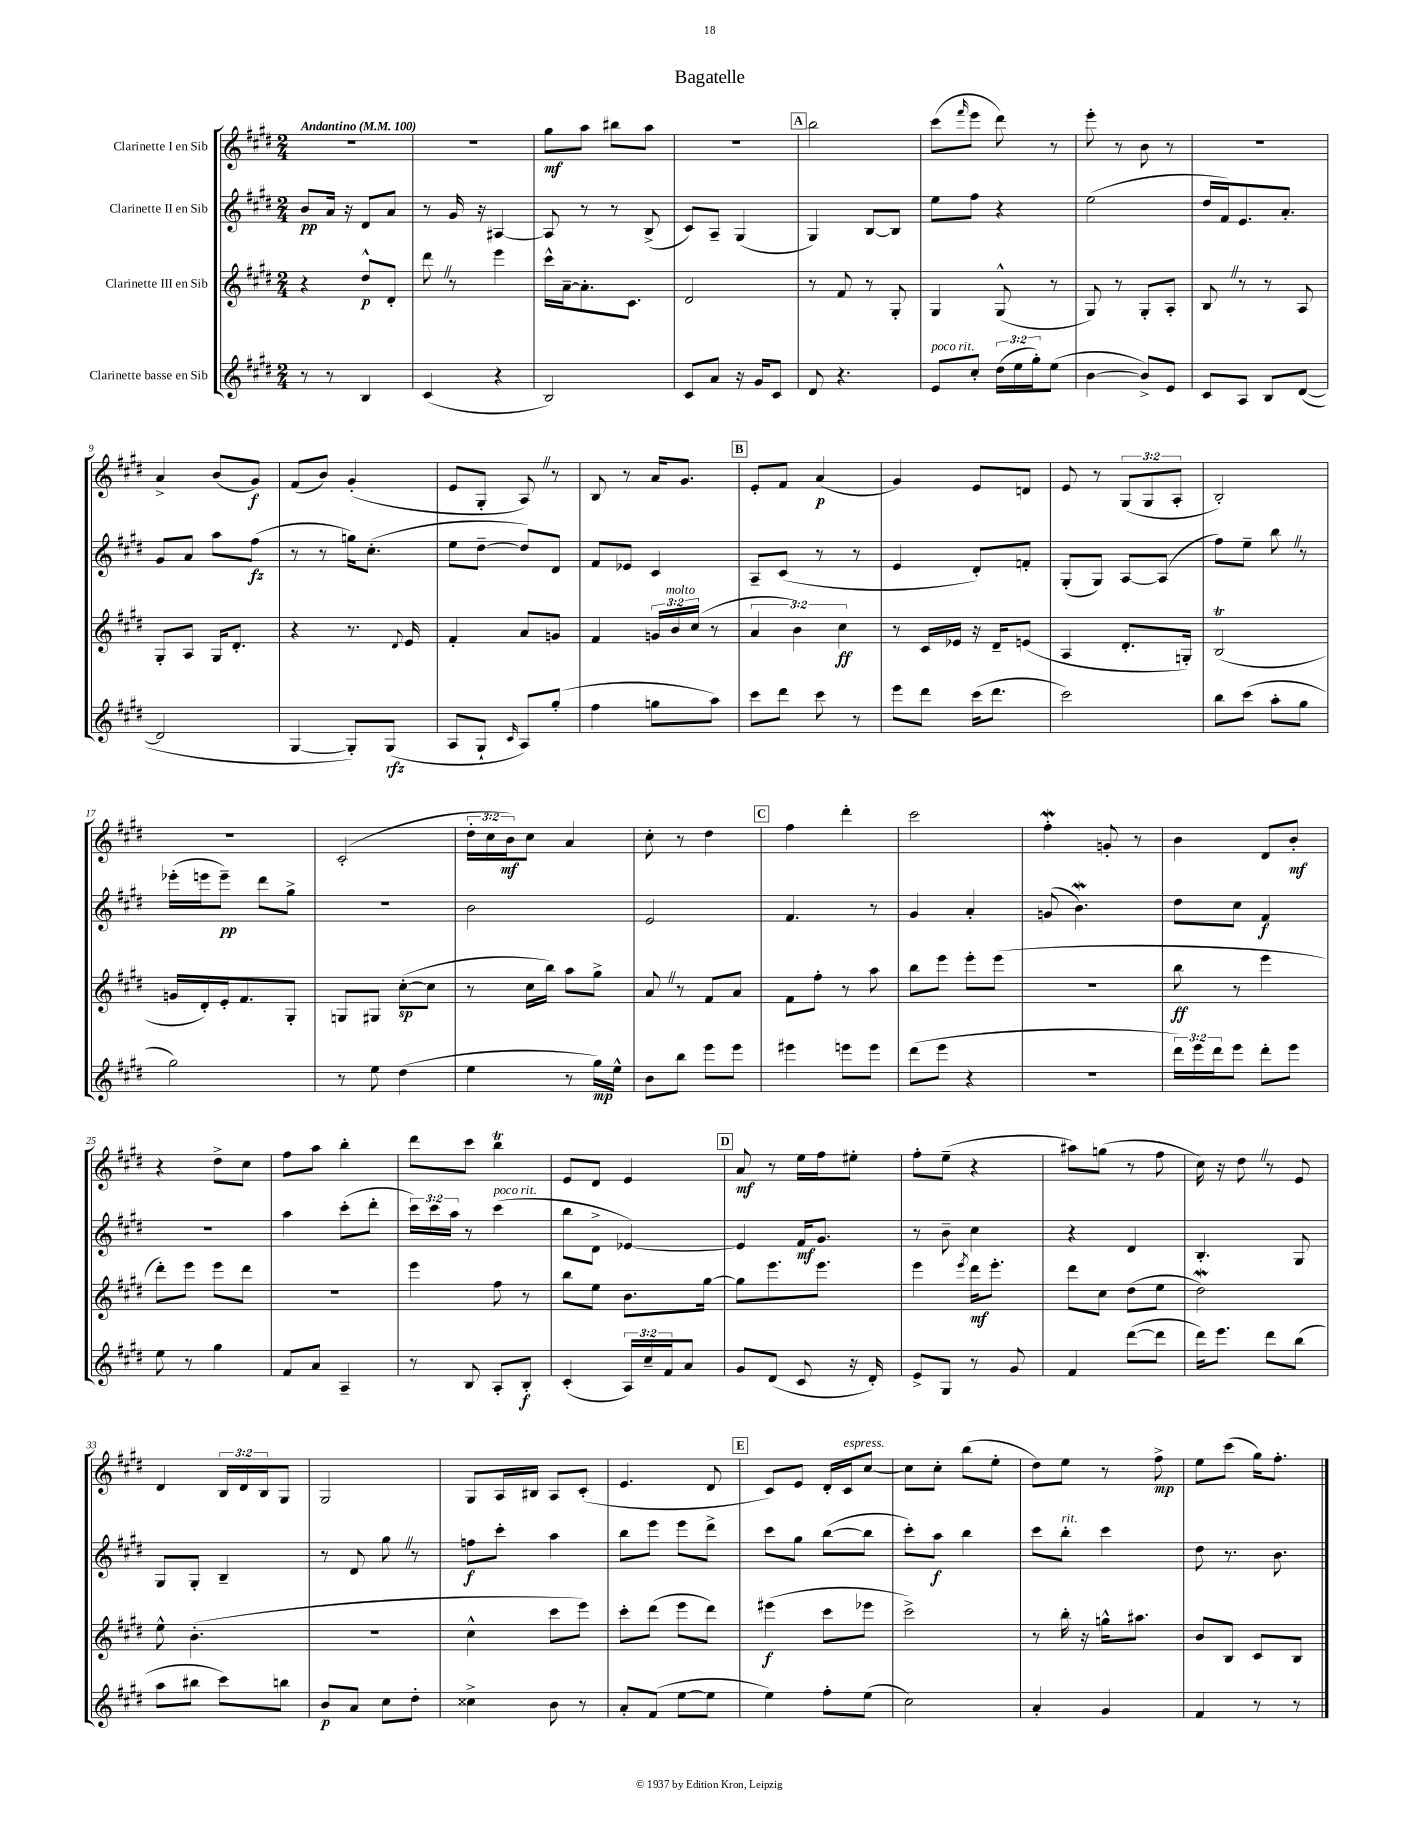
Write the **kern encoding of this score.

**kern	**dynam	**kern	**dynam	**kern	**dynam	**kern	**dynam
*part4	*part4	*part3	*part3	*part2	*part2	*part1	*part1
*staff4	*staff4	*staff3	*staff3	*staff2	*staff2	*staff1	*staff1
*I"Clarinette basse en Sib	*	*I"Clarinette III en Sib	*	*I"Clarinette II en Sib	*	*I"Clarinette I en Sib	*
*clefG2	*	*clefG2	*	*clefG2	*	*clefG2	*
*k[f#c#g#d#]	*	*k[f#c#g#d#]	*	*k[f#c#g#d#]	*	*k[f#c#g#d#]	*
*M2/4	*	*M2/4	*	*M2/4	*	*M2/4	*
*MM100	*	*MM100	*	*MM100	*	*MM100	*
=1	=1	=1	=1	=1	=1	=1	=1
!	!	!	!	!	!	!LO:TX:a:B:t=Andantino	!
8r	.	4r	.	8b/L	pp	2r	.
8r	.	.	.	16a/Jk	.	.	.
.	.	.	.	16r	.	.	.
4B/	.	8dd#^^/L	p	8d#/L	.	.	.
.	.	8d#'/J	.	8a/J	.	.	.
=2	=2	=2	=2	=2	=2	=2	=2
(4c#/	.	8ddd#Z\	.	8r	.	2r	.
.	.	8r	.	16g#/	.	.	.
.	.	.	.	16r	.	.	.
4r	.	4eee\	.	[4A#X/	.	.	.
=3	=3	=3	=3	=3	=3	=3	=3
2B/)	.	16ccc#^^\LL	.	8A#/]	.	8gg#\L	mf
.	.	[16a~\J	.	.	.	.	.
.	.	8.a'\]	.	8r	.	8aa\J	.
.	.	.	.	8r	.	8bb#X\L	.
.	.	8.c#\J	.	.	.	.	.
.	.	.	.	(8B^/	.	8aa\J	.
=4	=4	=4	=4	=4	=4	=4	=4
8c#/L	.	2d#/	.	8c#/L)	.	2r	.
8a/J	.	.	.	8A~/J	.	.	.
16r	.	.	.	(4G#/	.	.	.
16g#/KL	.	.	.	.	.	.	.
8c#/J	.	.	.	.	.	.	.
!!LO:REH:place=s1:t=A
=5	=5	=5	=5	=5	=5	=5	=5
8d#/	.	8r	.	4G#/)	.	2bb\	.
4.r	.	8f#/	.	.	.	.	.
.	.	8r	.	[8B/L	.	.	.
.	.	8G#'/	.	8B/J]	.	.	.
=6	=6	=6	=6	=6	=6	=6	=6
!LO:TX:a:i:t=poco rit.	!	!	!	!	!	!	!
8e/L	.	4G#/	.	8ee\L	.	(8ccc#\L	.
.	.	.	.	.	.	16qqfff#/	.
8cc#'/J	.	.	.	8ff#\J	.	8eee\J	.
(24dd#\LL	.	(8G#^^/	.	4r	.	8ddd#\)	.
24ee\	.	.	.	.	.	.	.
24gg#'\J)	.	.	.	.	.	.	.
(8ee\J	.	8r	.	.	.	8r	.
=7	=7	=7	=7	=7	=7	=7	=7
[4b\	.	8G#/)	.	(2ee\	.	8eee'\	.
.	.	8r	.	.	.	8r	.
8b^/L])	.	8G#'/L	.	.	.	8b\	.
8e/J	.	8A'/J	.	.	.	8r	.
=8	=8	=8	=8	=8	=8	=8	=8
8c#/L	.	8BZ/	.	16dd#/LL	.	2r	.
.	.	.	.	16f#/J)	.	.	.
8A/J	.	8r	.	8.e/	.	.	.
8B/L	.	8r	.	.	.	.	.
.	.	.	.	8.a'/J	.	.	.
([8d#/J	.	8A/	.	.	.	.	.
!!LO:LB:g=z
=9	=9	=9	=9	=9	=9	=9	=9
2d#/]	.	8G#'/L	.	8g#/L	.	4a^/	.
.	.	8A/J	.	8a/J	.	.	.
.	.	16G#/KL	.	8aa\L	.	(8b/L	.
.	.	8.d#'/J	.	.	.	.	.
.	.	.	.	(8ff#\J	fz	8g#/J)	f
=10	=10	=10	=10	=10	=10	=10	=10
[4G#/	.	4r	.	8r	.	(8f#/L	.
.	.	.	.	8r	.	8b/J)	.
8G#'/L])	.	8.r	.	16ggn\KL)	.	(4g#'/	.
.	.	.	.	(8.cc#'\J	.	.	.
(8G#/J	rfz	.	.	.	.	.	.
.	.	8qqd#/	.	.	.	.	.
.	.	16e/	.	.	.	.	.
=11	=11	=11	=11	=11	=11	=11	=11
8A/L	.	4f#'/	.	8ee\L	.	8e/L	.
8G#`/J	.	.	.	[8dd#~\J	.	8G#'/J	.
16qqc#/	.	.	.	.	.	.	.
8A/L)	.	8a/L	.	8dd#/L])	.	8AZ/)	.
(8gg#'/J	.	8gn/J	.	8d#/J	.	8r	.
=12	=12	=12	=12	=12	=12	=12	=12
4ff#\	.	4f#/	.	8f#/L	.	8B/	.
.	.	.	.	8e-X/J	.	8r	.
8ggn\L	.	24gn/LL	.	4c#/	.	16a/KL	.
!	!	!LO:TX:a:i:t=molto	!	!	!	!	!
.	.	24b/	.	.	.	.	.
.	.	.	.	.	.	8.g#/J	.
.	.	(24cc#/JJ	.	.	.	.	.
8aa\J)	.	8r	.	.	.	.	.
!!LO:REH:place=s1:t=B
=13	=13	=13	=13	=13	=13	=13	=13
8ccc#\L	.	6a/	.	8A~/L	.	8e'/L	.
8ddd#\J	.	.	.	(8c#/J	.	8f#/J	.
.	.	6b\)	.	.	.	.	.
8ccc#\	.	.	.	8r	.	(4a/	p
.	.	6cc#\	ff	.	.	.	.
8r	.	.	.	8r	.	.	.
=14	=14	=14	=14	=14	=14	=14	=14
8eee\L	.	8r	.	4e/	.	4g#/)	.
8ddd#\J	.	16c#/LL	.	.	.	.	.
.	.	16e-X/JJ	.	.	.	.	.
(16ccc#\KL	.	16r	.	8d#'/L)	.	8e/L	.
8.ddd#\J	.	16d#~/KL	.	.	.	.	.
.	.	(8en/J	.	8fn'/J	.	8dn/J	.
=15	=15	=15	=15	=15	=15	=15	=15
2ccc#\)	.	4A/	.	(8G#'/L	.	8e/	.
.	.	.	.	8G#/J)	.	8r	.
.	.	8.d#'/L	.	[8A/L	.	(12G#/L	.
.	.	.	.	.	.	12G#/	.
.	.	.	.	(8A/J]	.	.	.
.	.	.	.	.	.	12A'/J	.
.	.	16Gn'/Jk)	.	.	.	.	.
=16	=16	=16	=16	=16	=16	=16	=16
8bb\L	.	(2BT/	.	8ff#\L)	.	2B'/)	.
(8ccc#\J	.	.	.	8ee~\J	.	.	.
8aa'\L	.	.	.	8bbZ\	.	.	.
8gg#\J	.	.	.	8r	.	.	.
!!LO:LB:g=z
=17	=17	=17	=17	=17	=17	=17	=17
2gg#\)	.	16gn/LL	.	(16eee-X'\LL	.	2r	.
.	.	16d#'/)	.	16eeen\J	.	.	.
.	.	16e'/J	.	8eee~\J)	pp	.	.
.	.	8.f#/	.	.	.	.	.
.	.	.	.	8ddd#\L	.	.	.
.	.	8G#'/J	.	8gg#^\J	.	.	.
=18	=18	=18	=18	=18	=18	=18	=18
8r	.	8Gn/L	.	2r	.	(2c#'/	.
8ee\	.	8G#X/J	.	.	.	.	.
(4dd#\	.	([8cc#'\L	sp	.	.	.	.
.	.	8cc#\J]	.	.	.	.	.
=19	=19	=19	=19	=19	=19	=19	=19
4ee\	.	8r	.	2b\	.	24dd#'\LL	.
.	.	.	.	.	.	24cc#\	.
.	.	.	.	.	.	24b\J)	mf
.	.	16cc#\LL	.	.	.	8cc#\J	.
.	.	16bb\JJ)	.	.	.	.	.
8r	.	8aa\L	.	.	.	4a/	.
16gg#\LL)	mp	8gg#^\J	.	.	.	.	.
16ee^^\JJ	.	.	.	.	.	.	.
=20	=20	=20	=20	=20	=20	=20	=20
8b\L	.	8aZ/	.	2e/	.	8cc#'\	.
8bb\J	.	8r	.	.	.	8r	.
8eee\L	.	8f#/L	.	.	.	4dd#\	.
8eee\J	.	8a/J	.	.	.	.	.
!!LO:REH:place=s1:t=C
=21	=21	=21	=21	=21	=21	=21	=21
4eee#X\	.	8f#\L	.	4.f#/	.	4ff#\	.
.	.	8ff#'\J	.	.	.	.	.
8eeen\L	.	8r	.	.	.	4ddd#'\	.
8eee\J	.	8aa\	.	8r	.	.	.
=22	=22	=22	=22	=22	=22	=22	=22
(8ddd#\L	.	8bb\L	.	4g#/	.	2ccc#\	.
8eee\J	.	8eee\J	.	.	.	.	.
4r	.	8eee'\L	.	4a'/	.	.	.
.	.	(8eee\J	.	.	.	.	.
=23	=23	=23	=23	=23	=23	=23	=23
2r	.	2r	.	(8gn/	.	4ff#W'\	.
.	.	.	.	4.bW\)	.	.	.
.	.	.	.	.	.	8gn'/	.
.	.	.	.	.	.	8r	.
=24	=24	=24	=24	=24	=24	=24	=24
24ddd#\LL)	.	8bb\	ff	8dd#\L	.	4b\	.
24eee\	.	.	.	.	.	.	.
24ddd#\J	.	.	.	.	.	.	.
8eee\J	.	8r	.	8cc#\J	.	.	.
8ddd#'\L	.	4eee\	.	4f#/	f	8d#/L	.
8eee\J	.	.	.	.	.	8b'/J	mf
!!LO:LB:g=z
=25	=25	=25	=25	=25	=25	=25	=25
8ee\	.	8ddd#'\L)	.	2r	.	4r	.
8r	.	8eee\J	.	.	.	.	.
4gg#\	.	8eee\L	.	.	.	8dd#^\L	.
.	.	8ddd#\J	.	.	.	8cc#\J	.
=26	=26	=26	=26	=26	=26	=26	=26
8f#/L	.	2r	.	4aa\	.	8ff#\L	.
8a/J	.	.	.	.	.	8aa\J	.
4A~/	.	.	.	(8ccc#'\L	.	4bb'\	.
.	.	.	.	8ddd#'\J	.	.	.
=27	=27	=27	=27	=27	=27	=27	=27
8r	.	4eee\	.	24ccc#\LL)	.	8ddd#\L	.
.	.	.	.	24ccc#\	.	.	.
.	.	.	.	24aa\JJ	.	.	.
8B/	.	.	.	8r	.	8ccc#\J	.
!	!	!	!	!LO:TX:a:i:t=poco rit.	!	!	!
8A'/L	.	8ff#\	.	(4ccc#\	.	4bbT\	.
8B'/J	f	8r	.	.	.	.	.
=28	=28	=28	=28	=28	=28	=28	=28
(4c#'/	.	8bb\L	.	8bb\L	.	8e/L	.
.	.	8ee\J	.	8d#^\J	.	8d#/J	.
24A/LL)	.	8.b\L	.	[4e-X/)	.	4e/	.
24cc#~/	.	.	.	.	.	.	.
24f#/J	.	.	.	.	.	.	.
8a/J	.	.	.	.	.	.	.
.	.	[16gg#\Jk	.	.	.	.	.
!!LO:REH:place=s1:t=D
=29	=29	=29	=29	=29	=29	=29	=29
8g#/L	.	8gg#\L]	.	4e-/]	.	8a/	mf
(8d#/J	.	8.eee\	.	.	.	8r	.
8c#/	.	.	.	16f#/KL	mf	16ee\LL	.
.	.	8.eee\J	.	8.g#/J	.	16ff#\J	.
16r	.	.	.	.	.	8ee#X'\J	.
16d#'/)	.	.	.	.	.	.	.
=30	=30	=30	=30	=30	=30	=30	=30
8e^/L	.	4eee\	.	8r	.	8ff#'\L	.
8G#/J	.	.	.	8b~\	.	(8ee~\J	.
.	.	8qeee/	.	.	.	.	.
8r	.	16ddd#\KL	mf	4cc#\	.	4r	.
.	.	8.eee'\J	.	.	.	.	.
8g#/	.	.	.	.	.	.	.
=31	=31	=31	=31	=31	=31	=31	=31
4f#/	.	8ddd#\L	.	4r	.	8aa#X\L)	.
.	.	8cc#\J	.	.	.	(8ggn\J	.
([8ddd#\L	.	(8dd#\L	.	4d#/	.	8r	.
8ddd#\J]	.	8ee\J	.	.	.	8ff#\	.
=32	=32	=32	=32	=32	=32	=32	=32
16ddd#\KL)	.	2dd#W\)	.	4.B'/	.	16cc#\)	.
8.eee\J	.	.	.	.	.	16r	.
.	.	.	.	.	.	8dd#Z\	.
8ddd#\L	.	.	.	.	.	8r	.
(8bb\J	.	.	.	8G#/	.	8e/	.
!!LO:LB:g=z
=33	=33	=33	=33	=33	=33	=33	=33
8aa\L	.	8ee^^\	.	8G#/L	.	4d#/	.
8bb#X\J	.	(4.b'\	.	8G#'/J	.	.	.
8ccc#\L)	.	.	.	4B~/	.	24B/LL	.
.	.	.	.	.	.	24d#/	.
.	.	.	.	.	.	24B/J	.
8bbn\J	.	.	.	.	.	8G#/J	.
=34	=34	=34	=34	=34	=34	=34	=34
8b/L	p	2r	.	8r	.	2G#/	.
8a/J	.	.	.	8d#/	.	.	.
8cc#\L	.	.	.	8gg#Z\	.	.	.
8dd#'\J	.	.	.	8r	.	.	.
=35	=35	=35	=35	=35	=35	=35	=35
4cc##X^\	.	4cc#^^\	.	8ffn\L	f	8G#/L	.
.	.	.	.	8ccc#'\J	.	16A/L	.
.	.	.	.	.	.	16B#X/JJ	.
8b\	.	8ccc#\L	.	4aa\	.	8A/L	.
8r	.	8eee\J)	.	.	.	(8c#'/J	.
=36	=36	=36	=36	=36	=36	=36	=36
8a'/L	.	8ccc#'\L	.	8bb\L	.	4.e/	.
(8f#/J	.	(8ddd#\J	.	8eee\J	.	.	.
[8ee\L	.	8eee\L	.	8eee\L	.	.	.
8ee\J]	.	8ddd#\J)	.	8ddd#^\J	.	8d#/	.
!!LO:REH:place=s1:t=E
=37	=37	=37	=37	=37	=37	=37	=37
4ee\)	.	(4eee#X\	f	8ccc#\L	.	8c#/L)	.
.	.	.	.	8gg#\J	.	8e/J	.
8ff#'\L	.	8ccc#\L	.	([8bb\L	.	16d#'/LL	.
!	!	!	!	!	!	!LO:TX:a:i:t=espress.	!
.	.	.	.	.	.	16c#/J	.
(8ee\J	.	8eee-X\J	.	8bb\J]	.	[8cc#/J	.
=38	=38	=38	=38	=38	=38	=38	=38
2cc#\)	.	2ccc#^\)	.	8ccc#'\L)	.	8cc#\L]	.
.	.	.	.	8aa\J	f	8cc#'\J	.
.	.	.	.	4bb\	.	(8bb\L	.
.	.	.	.	.	.	8ee'\J	.
=39	=39	=39	=39	=39	=39	=39	=39
4a'/	.	8r	.	8ccc#\L	.	8dd#\L)	.
!	!	!	!	!LO:TX:a:i:t=rit.	!	!	!
.	.	16bb'\	.	8bb'\J	.	8ee\J	.
.	.	16r	.	.	.	.	.
4g#/	.	16ggn^^\KL	.	4ccc#\	.	8r	.
.	.	8.aa#X\J	.	.	.	.	.
.	.	.	.	.	.	8ff#^\	mp
=40	=40	=40	=40	=40	=40	=40	=40
4f#/	.	8b/L	.	8dd#\	.	8ee\L	.
.	.	8B/J	.	8.r	.	(8ccc#\J	.
8r	.	8c#/L	.	.	.	16gg#\KL)	.
.	.	.	.	8.b\	.	8.ff#'\J	.
8r	.	8B/J	.	.	.	.	.
==	==	==	==	==	==	==	==
*-	*-	*-	*-	*-	*-	*-	*-
